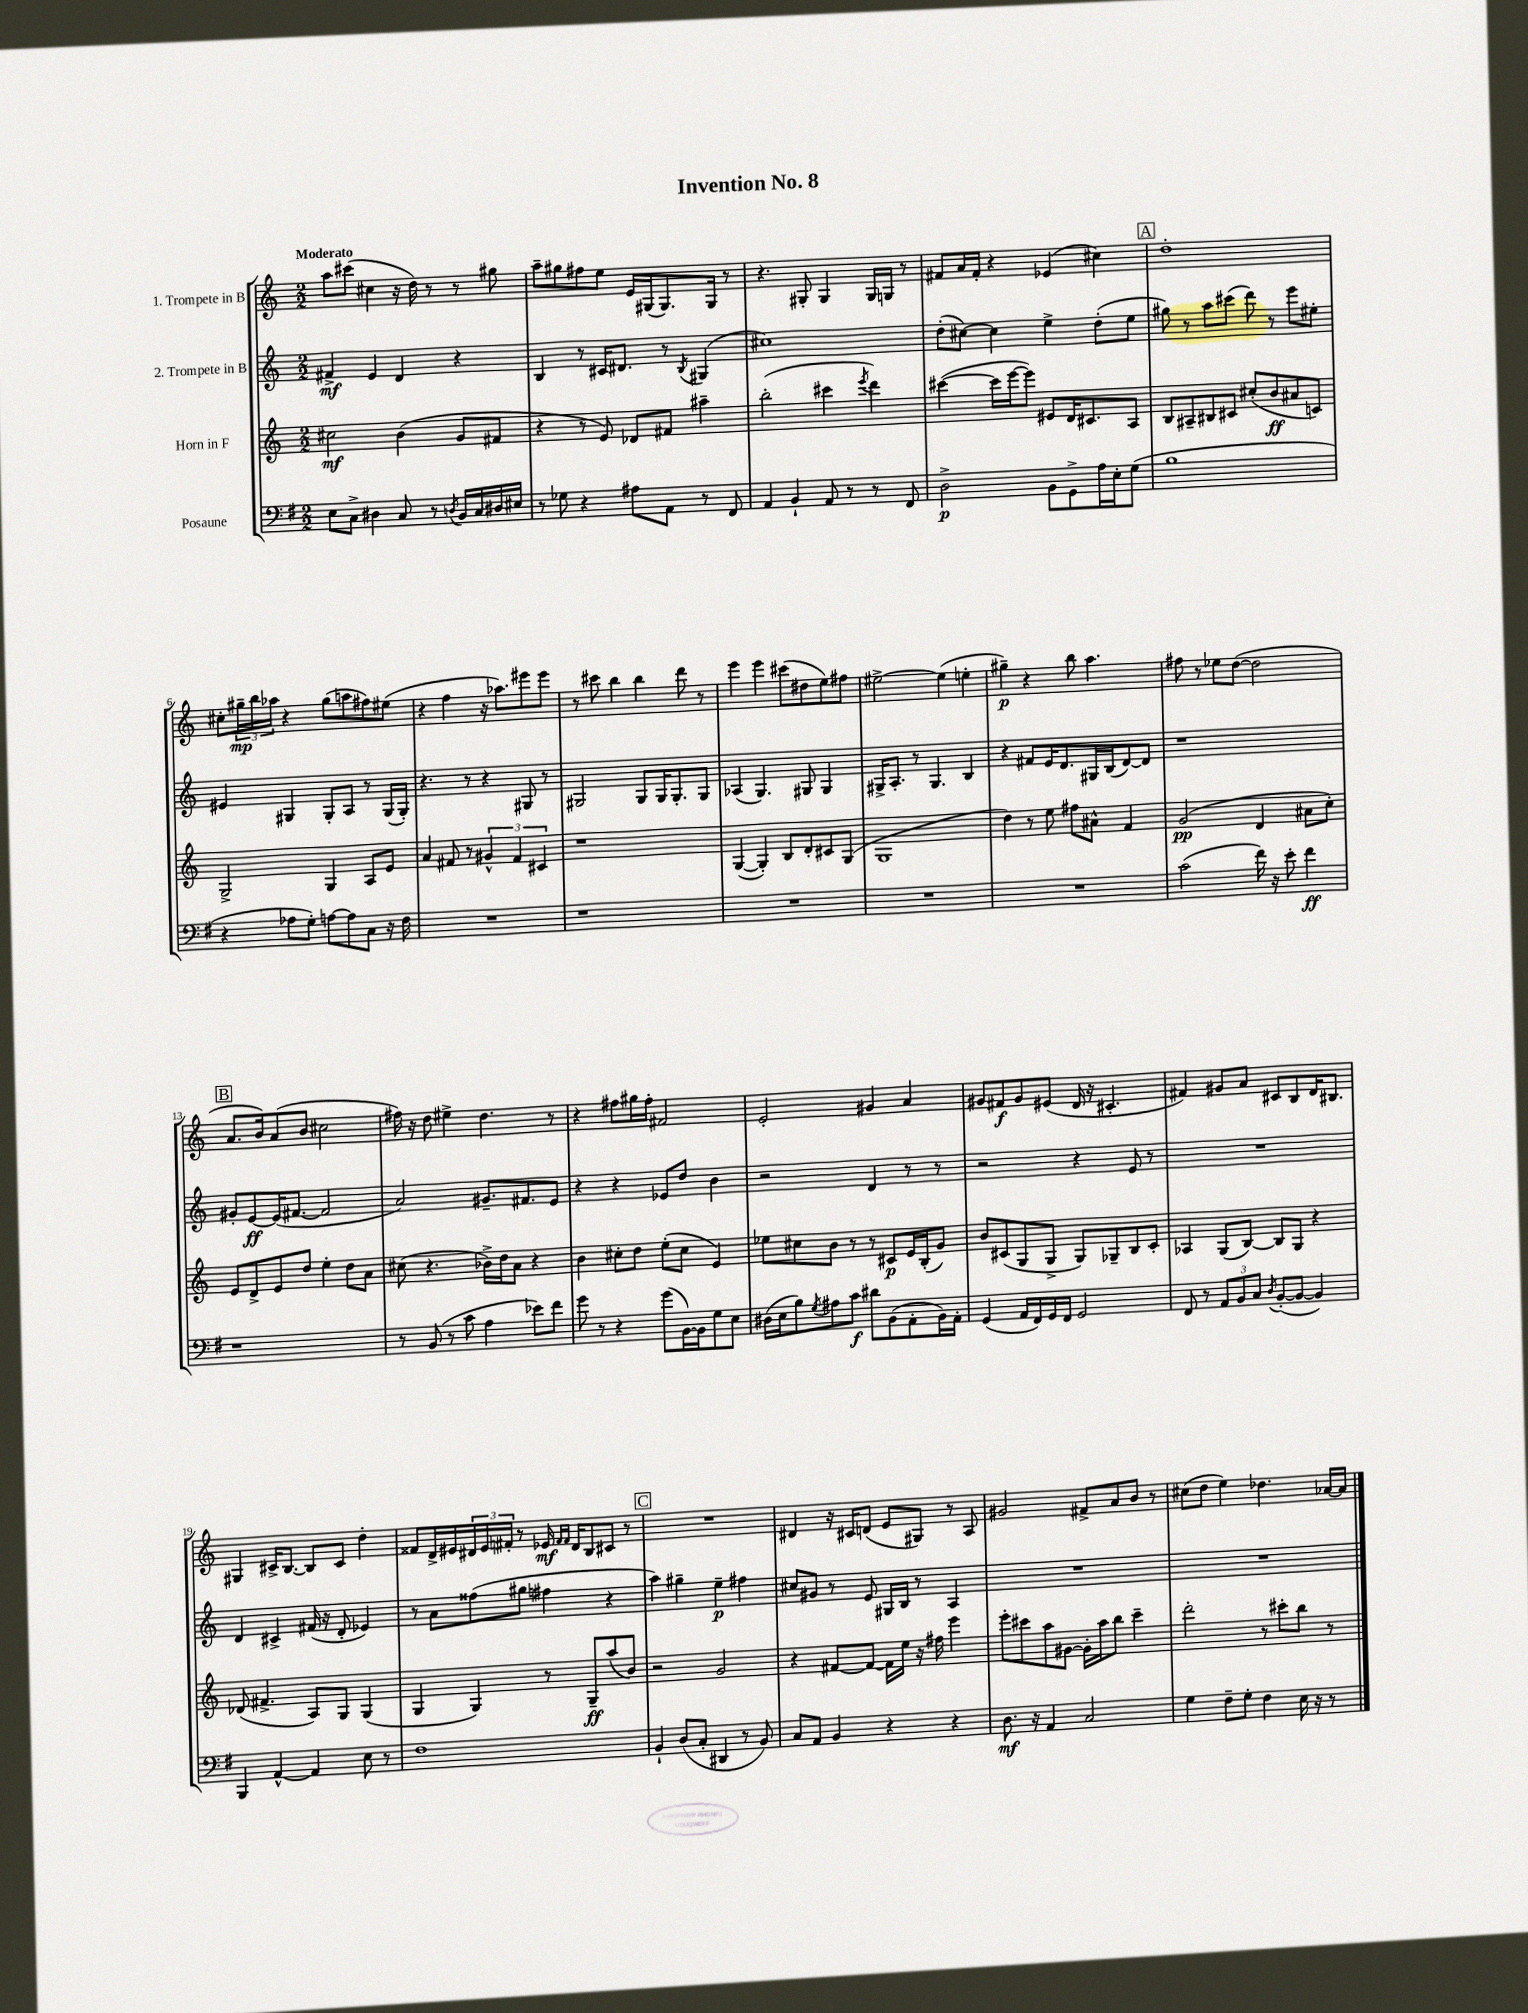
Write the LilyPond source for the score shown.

\header { title = "Invention No. 8" }
<<
\new StaffGroup <<
\new Staff = "s0" \with { instrumentName = "1. Trompete in B" } {
    \clef treble \key c \major \numericTimeSignature \time 2/2 \tempo "Moderato"
    a''8 cis'''8( cis''4 r16 d''16) r8 r8 gis''8 |
    a''8-- gis''8 fis''8 e''8 e'16 gis16( gis8.) gis16 r8 |
    r4. gis8-. gis4 gis16 g16 r8 |
    fis'8 a'16 fis'16-. r4 ees'4( cis''4) |
    \mark \markup { \box "A" } d''1-. |
    cis''8-. \tuplet 3/2 { gis''16--\mp b''16 aes''16 } r4 gis''8( a''8 fis''8) eis''8( |
    r4 f''4 r16 aes''8.) eis'''8 eis'''8 |
    r8 cis'''8 b''4 b''4 d'''8 r8 |
    e'''4 e'''4 cis'''8( dis''8 e''8) fis''8 |
    eis''2~-> eis''4( e''4-. |
    gis''4--\p) r4 b''8 a''4. |
    fis''8 r8 ees''8 d''8~( d''2 |
    \mark \markup { \box "B" } a'8. b'16) a'8( b'8 cis''2 |
    fis''16) r16 d''8 eis''4-> d''4. r8 |
    r4 fis''8 gis''16 fis''16-. fis'2 |
    e'2-. gis'4 a'4 |
    gis'8 fis'8\f gis'8 eis'8( d'16 r16 cis'4.-. |
    fis'4) gis'8 a'8 cis'8 b8 d'16 bis8. |
    gis4 cis'16-> b8.~ b8 cis'8 d''4-. |
    fisis'8 d'16-> eis'16 \tuplet 3/2 { dis'16 eis'16 fis'16-. } r8 ees'16\mf \grace { fis'16 fis'16 } dis'16 b8 cis'8 r8 |
    \mark \markup { \box "C" } R1 |
    dis'4 r16 cis'16 d'8( e'8 gis8) r8 a8 |
    gis'2 fis'8-> a'8 b'8 r8 |
    cis''8( d''8 e''4) des''4. aes'16~ aes'16 \bar "|." |
}
\new Staff = "s1" \with { instrumentName = "2. Trompete in B" } {
    \clef treble \key c \major \numericTimeSignature \time 2/2
    fis'4->\mf e'4 d'4 r4 |
    b4 r8 cis'16 dis'8. r8 \acciaccatura { b8 } gis4( |
    cis''1) |
    d''8-.( cis''8~) cis''4 e''4-> d''8-.( e''8 |
    \mark \markup { \box "A" } gis''8) r8 a''8 cis'''8( d'''8) r8 e'''8 eis''8-. |
    eis'4 gis4 gis8-. a8 r8 gis16( gis16-.) |
    r4. r8 r4 gis8 r8 |
    gis2 gis8 gis16 gis8.-. gis8 |
    aes4( g4.) gis8 gis4 |
    gis16-> a8.-. r8 gis4. b4 |
    r4 fis'8 e'16 d'8. gis16 b16( d'8~) d'8 |
    r1 |
    \mark \markup { \box "B" } gis'8-. e'8~\ff e'16( fis'8.~ fis'2 |
    a'2) gis'8.-- fis'8. e'8 |
    r4 r4 ees'8 d''8 b'4 |
    r2 d'4 r8 r8 |
    r2 r4 e'8 r8 |
    R1 |
    d'4 cis'4-> fis'16( r16 d'8-. ees'4) |
    r8 a'8 fisis''8( gis''8 fis''4 r4 |
    \mark \markup { \box "C" } a''4) gis''4-- e''4--\p fis''4 |
    cis''8 gis'8 r8 e'8 gis16 b16 r8 a4 |
    R1 |
    R1 \bar "|." |
}
\new Staff = "s2" \with { instrumentName = "Horn in F" } {
    \clef treble \key c \major \numericTimeSignature \time 2/2
    cis''2\mf b'4( g'8 fis'8 |
    r4 r8 e'8) des'8 fis'8 ais''4-- |
    b''2-.( cis'''4 \acciaccatura { e'''8 } d'''4) |
    cis'''4~( cis'''16 e'''16~ e'''8) eis'8 d'16 cis'8. a8 |
    \mark \markup { \box "A" } b8 ais8-- bis8 cis'8 cis''8-.( b'8\ff ais'8 c'8) |
    g2-> g4 a8 e'8 |
    a'4 fis'8 r8 \tuplet 3/2 { gis'4-^ fis'4 cis'4 } |
    r1 |
    g4~( g4-.) b8 d'8-. cis'8 g8( |
    g1 |
    d''4) r8 e''8 fis''8 ais'8-^ f'4 |
    g'2\pp( d'4 ais'8 c''8-.) |
    \mark \markup { \box "B" } e'8 d'8-> e'8 d''8 e''4-. d''8 a'8 |
    cis''8( r4. bes'16->) d''16 a'8 r4 |
    b'4 cis''8-. d''8 e''8-.( cis''8 e'4) |
    ees''8 cis''8 b'8 r8 r8 cis'8\p e'16 b16-.( g'8) |
    b'8 cis'8( g8 g8-> g8) ges8-- b8 cis'8-. |
    aes4 g8( b8~) b8 g8 r4 |
    des'8( fis'4.-> a8) g8 g4( |
    g4 g4) r8 g8--\ff a''8( b'8) |
    \mark \markup { \box "C" } r2 g'2 |
    r4 fis'8~ fis'8~ fis'16 e''16 r16 fis''16 e'''4 |
    e'''8-. cis'''8 a''8 gis'8~ gis'16-. a''16 b''8 cis'''4-- |
    d'''2-. r8 cis'''8-. b''8 r8 \bar "|." |
}
\new Staff = "s3" \with { instrumentName = "Posaune" } {
    \clef bass \key g \major \numericTimeSignature \time 2/2
    e8 c8-> dis4 c8 r8 \acciaccatura { d8 } b,16 c16 dis16 eis16 |
    r8 ges8 r4 ais8 a,8 r8 fis,8 |
    a,4 b,4-! a,8 r8 r8 fis,8 |
    d2->\p b,8 g,8-> a16 e16-. g8( |
    \mark \markup { \box "A" } b1 |
    r4 aes8 g8-.) a8~ a8 c8 r16 fis16 |
    R1 |
    r1 |
    R1 |
    R1 |
    R1 |
    c'2( fis'16) r16 e'8-. fis'4\ff |
    \mark \markup { \box "B" } r1 |
    r8 b,8( r8 c'8 a4 ees'8) fis'8 |
    g'8 r8 r4 g'8( b,16~) b,16 g8 e8 |
    dis16( e16 b8) \acciaccatura { g8 } ais8 c'8\f dis'8 b,8( a,8-. b,16) a,16-. |
    g,4( a,16 fis,16) g,16 fis,16 g,2 |
    fis,8 r8 \tuplet 3/2 { a,8 b,8 c8 } \acciaccatura { d8 } b,8~-.( b,8~ b,4) |
    b,,4 a,4~-^ a,4 e8 r8 |
    fis1 |
    \mark \markup { \box "C" } b,4-! d8( c8-. dis,4 r8 b,8) |
    c8 a,8 b,4 r4 r4 |
    d8.\mf r16 a,4 c2 |
    g4 fis8-- g8-. fis4 e16 r16 r8 \bar "|." |
}
>>
>>
